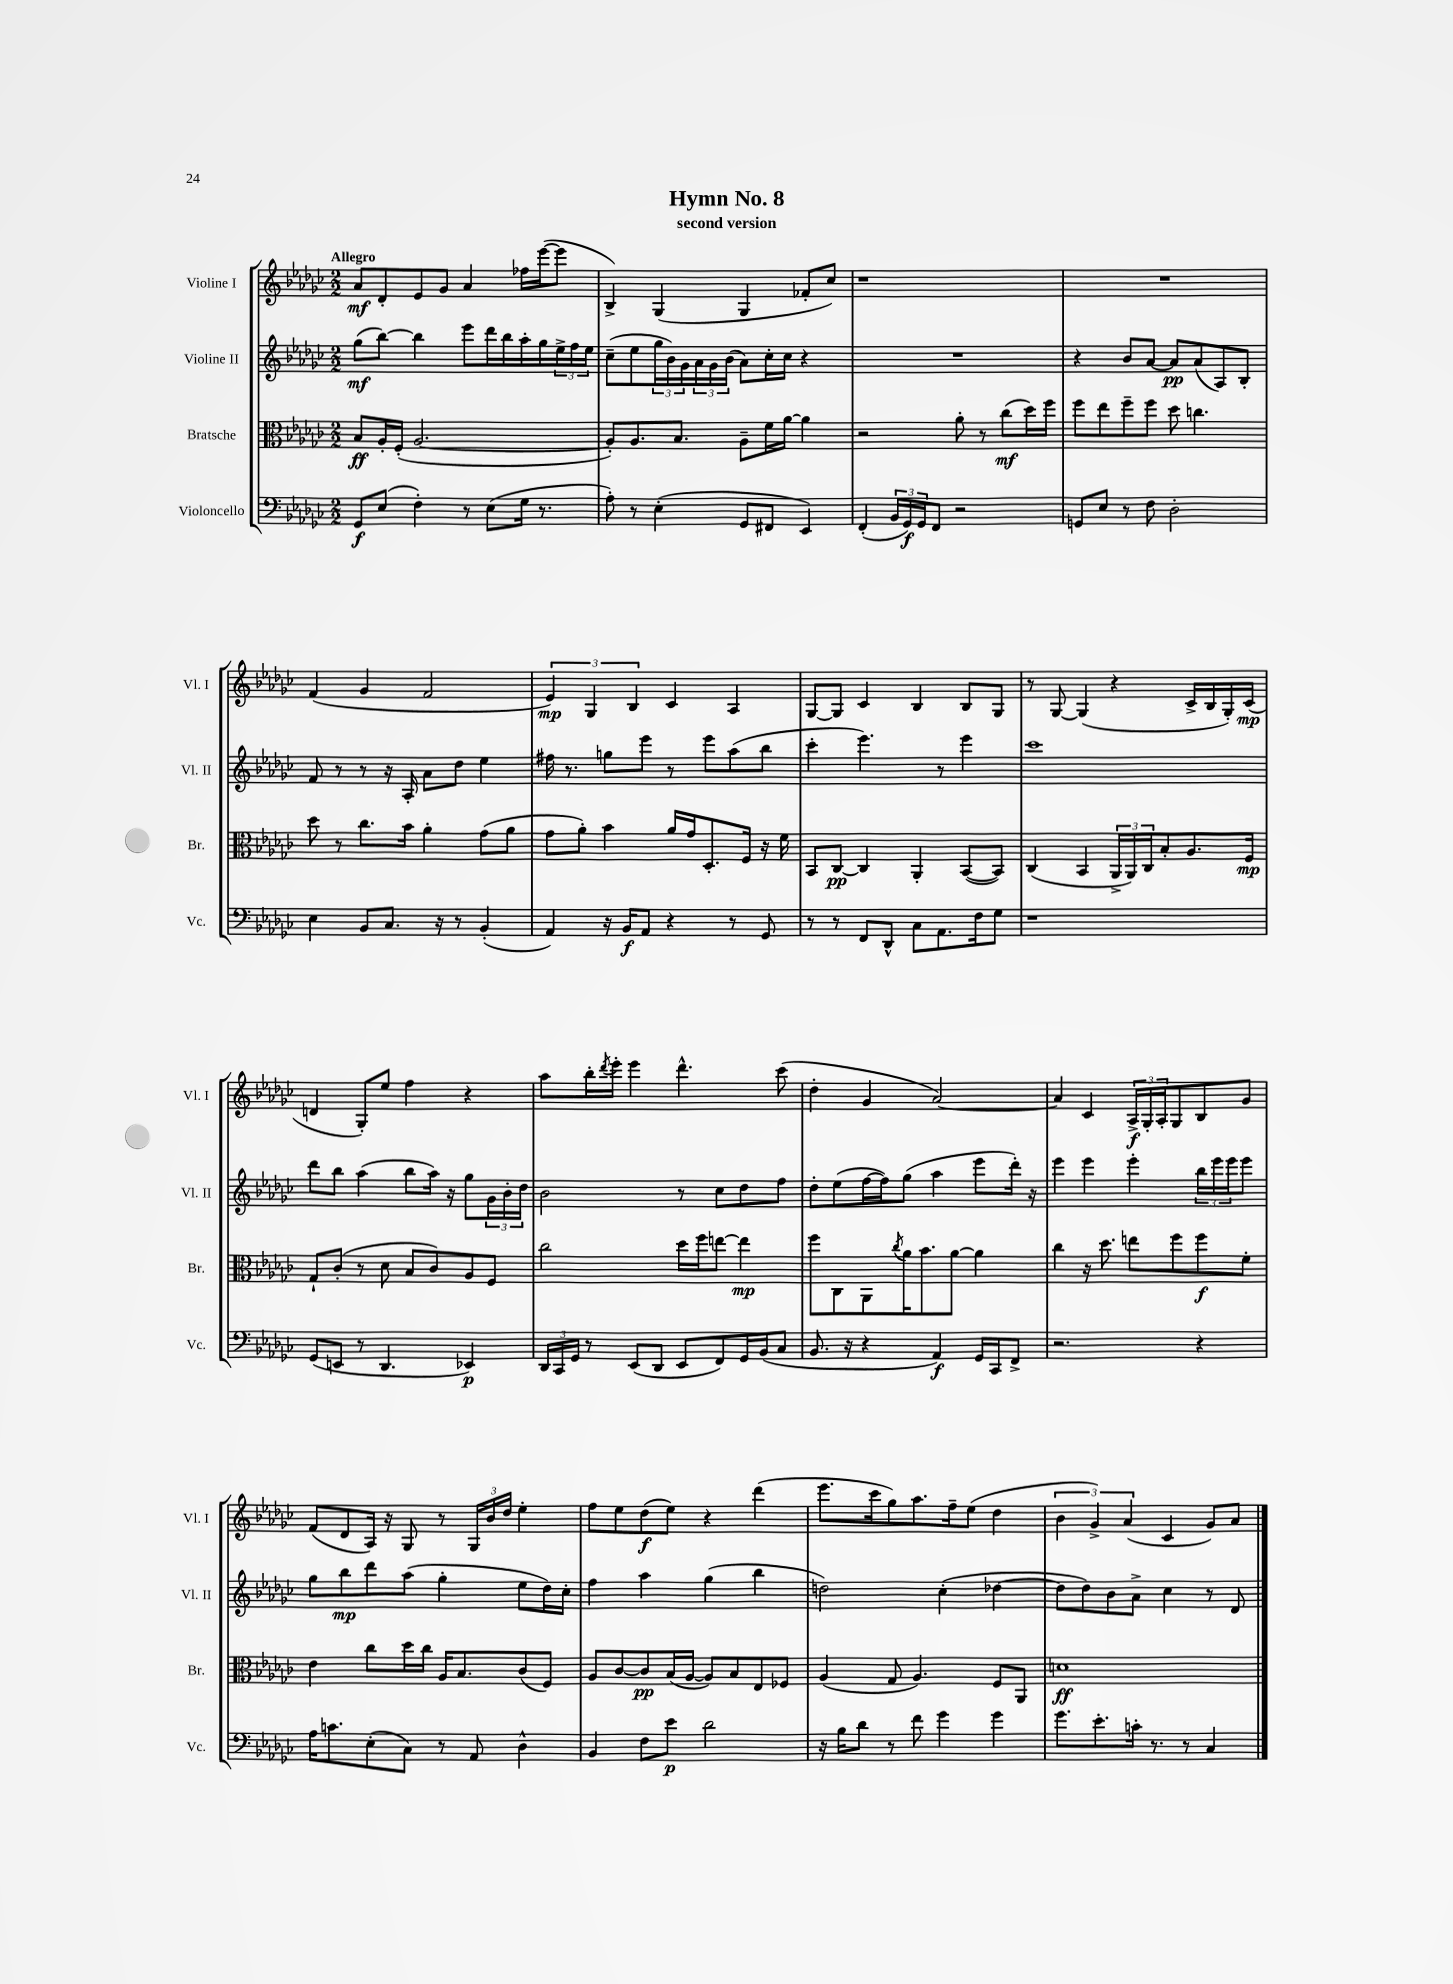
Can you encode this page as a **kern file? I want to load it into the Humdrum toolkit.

**kern	**dynam	**kern	**dynam	**kern	**dynam	**kern	**dynam
*part4	*part4	*part3	*part3	*part2	*part2	*part1	*part1
*staff4	*staff4	*staff3	*staff3	*staff2	*staff2	*staff1	*staff1
*I"Violoncello	*	*I"Bratsche	*	*I"Violine II	*	*I"Violine I	*
*I'Vc.	*	*I'Br.	*	*I'Vl. II	*	*I'Vl. I	*
*clefF4	*	*clefC3	*	*clefG2	*	*clefG2	*
*k[b-e-a-d-g-c-]	*	*k[b-e-a-d-g-c-]	*	*k[b-e-a-d-g-c-]	*	*k[b-e-a-d-g-c-]	*
*M2/2	*	*M2/2	*	*M2/2	*	*M2/2	*
=1	=1	=1	=1	=1	=1	=1	=1
!	!	!	!	!	!	!LO:TX:a:B:t=Allegro	!
8GG-/L	f	8B-/L	ff	(8gg-\L	mf	8a-/L	mf
(8E-/J	.	16A-'/L	.	[8bb-\J)	.	8d-'/	.
.	.	(16F'/JJ	.	.	.	.	.
4F'\)	.	[2.A-/	.	4bb-\]	.	8e-/	.
.	.	.	.	.	.	8g-/J	.
8r	.	.	.	8eee-\L	.	4a-/	.
(8E-\L	.	.	.	16ddd-\L	.	.	.
.	.	.	.	16bb-\	.	.	.
16G-\Jk	.	.	.	16aa-'\	.	16ff-X\LL	.
8.r	.	.	.	16gg-\	.	([16eee-\J	.
.	.	.	.	24ee-^\	.	8eee-\J]	.
.	.	.	.	24ff\	.	.	.
.	.	.	.	24ee-\JJ	.	.	.
=2	=2	=2	=2	=2	=2	=2	=2
8A-'\)	.	8A-'/L])	.	(8cc-~\L	.	4B-^/)	.
8r	.	8.A-/	.	8ee-\	.	.	.
(4E-'\	.	.	.	24gg-\L	.	(4G-/	.
.	.	.	.	24b-\)	.	.	.
.	.	8.B-/J	.	.	.	.	.
.	.	.	.	24g-\	.	.	.
.	.	.	.	24a-\	.	.	.
.	.	.	.	24g-\	.	.	.
.	.	.	.	(24b-\JJ	.	.	.
8GG-/L	.	8A-~\L	.	8a-\L)	.	4G-/	.
8FF#X/J	.	16f\L	.	16cc-'\L	.	.	.
.	.	[16a-\JJ	.	16cc-\JJ	.	.	.
4EE-/)	.	4a-\]	.	4r	.	8f-X'/L	.
.	.	.	.	.	.	8cc-/J)	.
=3	=3	=3	=3	=3	=3	=3	=3
(4FF'/	.	2r	.	1r	.	1r	.
24BB-/LL	.	.	.	.	.	.	.
24GG-/)	f	.	.	.	.	.	.
24GG-/J	.	.	.	.	.	.	.
8FF/J	.	.	.	.	.	.	.
2r	.	8a-'\	.	.	.	.	.
.	.	8r	.	.	.	.	.
.	.	(8cc-\L	mf	.	.	.	.
.	.	16dd-\L)	.	.	.	.	.
.	.	16ff\JJ	.	.	.	.	.
=4	=4	=4	=4	=4	=4	=4	=4
8GGn/L	.	8ff\L	.	4r	.	1r	.
8E-/J	.	8ee-\	.	.	.	.	.
8r	.	8ff~\	.	8b-/L	.	.	.
8F\	.	8ff\J	.	[8a-/J	.	.	.
2D-'\	.	8dd-\	.	8a-/L]	pp	.	.
.	.	4.ccn\	.	(8a-/	.	.	.
.	.	.	.	8A-/)	.	.	.
.	.	.	.	8B-'/J	.	.	.
!!LO:LB:g=z
=5	=5	=5	=5	=5	=5	=5	=5
4E-\	.	8dd-\	.	8f/	.	(4f/	.
.	.	8r	.	8r	.	.	.
8BB-/L	.	8.cc-\L	.	8r	.	4g-/	.
8.C-/J	.	.	.	16r	.	.	.
.	.	16b-\Jk	.	16A-'/	.	.	.
.	.	4a-'\	.	8a-\L	.	2f/	.
16r	.	.	.	.	.	.	.
8r	.	.	.	8dd-\J	.	.	.
(4BB-'/	.	(8g-\L	.	4ee-\	.	.	.
.	.	8a-\J	.	.	.	.	.
=6	=6	=6	=6	=6	=6	=6	=6
4AA-/)	.	8g-\L	.	16ff#X\	.	6e-/)	mp
.	.	.	.	8.r	.	.	.
.	.	8a-'\J)	.	.	.	.	.
.	.	.	.	.	.	6G-/	.
16r	.	4b-\	.	8ggn\L	.	.	.
16BB-/KL	f	.	.	.	.	.	.
.	.	.	.	.	.	6B-/	.
8AA-/J	.	.	.	8eee-\J	.	.	.
4r	.	16a-/LL	.	8r	.	4c-/	.
.	.	16g-/J	.	.	.	.	.
.	.	8.D-'/	.	8eee-\L	.	.	.
8r	.	.	.	(8aa-\	.	4A-/	.
.	.	16F/Jk	.	.	.	.	.
8GG-/	.	16r	.	8bb-\J	.	.	.
.	.	16f\	.	.	.	.	.
=7	=7	=7	=7	=7	=7	=7	=7
8r	.	8BB-/L	.	4ccc-'\	.	[8G-/L	.
8r	.	[8C-/J	pp	.	.	8G-/J]	.
8FF/L	.	4C-/]	.	4.eee-\)	.	4c-/	.
8DD-^^/J	.	.	.	.	.	.	.
8C-\L	.	4AA-'/	.	.	.	4B-/	.
8.AA-\	.	.	.	8r	.	.	.
.	.	([8BB-/L	.	4eee-\	.	8B-/L	.
16F\k	.	.	.	.	.	.	.
8G-\J	.	8BB-/J])	.	.	.	8G-/J	.
=8	=8	=8	=8	=8	=8	=8	=8
1r	.	(4C-/	.	1ccc-	.	8r	.
.	.	.	.	.	.	[8G-/	.
.	.	4BB-/	.	.	.	(4G-/]	.
.	.	24AA-^/LL	.	.	.	4r	.
.	.	24AA-/)	.	.	.	.	.
.	.	24C-/J	.	.	.	.	.
.	.	8B-'/	.	.	.	.	.
.	.	8.A-/	.	.	.	16c-^/LL	.
.	.	.	.	.	.	16B-/	.
.	.	.	.	.	.	16G-'/)	.
.	.	16F/Jk	mp	.	.	(16c-/JJ	mp
!!LO:LB:g=z
=9	=9	=9	=9	=9	=9	=9	=9
(8GG-/L	.	8G-`/L	.	8ddd-\L	.	4dn/	.
8EEn/J	.	(8c-'/J	.	8bb-\J	.	.	.
8r	.	8r	.	(4aa-\	.	8G-'/L)	.
4.DD-/	.	8d-\	.	.	.	8ee-/J	.
.	.	8B-/L	.	8bb-\L	.	4ff\	.
.	.	8c-/)	.	16aa-\Jk)	.	.	.
.	.	.	.	16r	.	.	.
4EE-X/)	p	8A-/	.	8gg-\L	.	4r	.
.	.	8F/J	.	24g-\L	.	.	.
.	.	.	.	24b-'\	.	.	.
.	.	.	.	24dd-\JJ	.	.	.
=10	=10	=10	=10	=10	=10	=10	=10
24DD-/LL	.	2cc-\	.	2b-\	.	8aa-\L	.
24CC-/	.	.	.	.	.	.	.
24GG-/JJ	.	.	.	.	.	.	.
8r	.	.	.	.	.	16bb-'\L	.
.	.	.	.	.	.	8qddd-/	.
.	.	.	.	.	.	16eee-'\JJ	.
(8EE-/L	.	.	.	.	.	4eee-\	.
8DD-/J	.	.	.	.	.	.	.
8EE-/L	.	16dd-\LL	.	8r	.	4.ddd-^^\	.
.	.	16ff\J	.	.	.	.	.
8FF/)	.	[8een\J	.	8cc-\L	.	.	.
16GG-/L	.	4ee\]	mp	8dd-\	.	.	.
(16BB-/J	.	.	.	.	.	.	.
8C-/J	.	.	.	8ff\J	.	(8ccc-\	.
=11	=11	=11	=11	=11	=11	=11	=11
8.BB-/	.	8ff\L	.	8dd-'\L	.	4dd-'\	.
.	.	8C-\	.	(8ee-\	.	.	.
16r	.	.	.	.	.	.	.
4r	.	8AA-\	.	[16ff\L	.	4g-/	.
.	.	.	.	16ff\J])	.	.	.
.	.	8qcc-/	.	.	.	.	.
.	.	16a-\K	.	(8gg-\J	.	.	.
.	.	8.b-\	.	.	.	.	.
4AA-/)	f	.	.	4aa-\	.	[2a-/)	.
.	.	[8a-\J	.	.	.	.	.
16GG-/LL	.	4a-\]	.	8eee-\L	.	.	.
16CC-/J	.	.	.	.	.	.	.
8FF^/J	.	.	.	16ddd-'\Jk)	.	.	.
.	.	.	.	16r	.	.	.
=12	=12	=12	=12	=12	=12	=12	=12
2.r	.	4cc-\	.	4eee-\	.	4a-/]	.
.	.	16r	.	4eee-\	.	4c-/	.
.	.	8.dd-\	.	.	.	.	.
.	.	8een\L	.	4eee-'\	.	24A-^/LL	f
.	.	.	.	.	.	24G-'/	.
.	.	.	.	.	.	24A-'/J	.
.	.	8ff\	.	.	.	8G-/	.
4r	.	8ff\	f	24bb-\LL	.	8B-/	.
.	.	.	.	24eee-\	.	.	.
.	.	.	.	24eee-\J	.	.	.
.	.	8f'\J	.	8eee-\J	.	8g-/J	.
!!LO:LB:g=z
=13	=13	=13	=13	=13	=13	=13	=13
16A-\KL	.	4e-\	.	8gg-\L	.	(8f/L	.
8.cn\	.	.	.	.	.	.	.
.	.	.	.	8bb-\	mp	8d-/	.
(8E-'\	.	8cc-\L	.	8ddd-\	.	16A-/Jk)	.
.	.	.	.	.	.	16r	.
8C-\J)	.	16dd-\L	.	(8aa-\J	.	8G-/	.
.	.	16cc-\JJ	.	.	.	.	.
8r	.	16A-/KL	.	4gg-'\	.	8r	.
.	.	8.B-/	.	.	.	.	.
8AA-/	.	.	.	.	.	24G-/LL	.
.	.	.	.	.	.	24b-/	.
.	.	.	.	.	.	24dd-/JJ	.
4D-^^\	.	(8c-/	.	8ee-\L	.	4ee-'\	.
.	.	8F/J)	.	16dd-\L)	.	.	.
.	.	.	.	16cc-'\JJ	.	.	.
=14	=14	=14	=14	=14	=14	=14	=14
4BB-/	.	8A-/L	.	4ff\	.	8ff\L	.
.	.	[8c-/	.	.	.	8ee-\	.
8F\L	.	8c-/]	pp	4aa-\	.	(8dd-\	f
8e-\J	p	(16B-/L	.	.	.	8ee-\J)	.
.	.	[16A-/JJ	.	.	.	.	.
2d-\	.	8A-/L])	.	(4gg-\	.	4r	.
.	.	8B-/	.	.	.	.	.
.	.	8E-/	.	4bb-\	.	(4ddd-\	.
.	.	8F-X/J	.	.	.	.	.
=15	=15	=15	=15	=15	=15	=15	=15
16r	.	(4A-/	.	2ddn\)	.	8.eee-\L	.
16B-\KL	.	.	.	.	.	.	.
8d-\J	.	.	.	.	.	.	.
.	.	.	.	.	.	16ccc-\k	.
8r	.	8G-/	.	.	.	8gg-\)	.
8f\	.	4.A-/)	.	.	.	8.aa-\	.
4g-\	.	.	.	(4cc-'\	.	.	.
.	.	.	.	.	.	16ff~\k	.
.	.	.	.	.	.	(8ee-\J	.
4g-\	.	8F/L	.	[4dd-X\	.	4dd-\	.
.	.	8AA-/J	.	.	.	.	.
=16	=16	=16	=16	=16	=16	=16	=16
8.g-\L	.	1dn	ff	8dd-\L]	.	6b-\	.
.	.	.	.	8dd-\)	.	.	.
.	.	.	.	.	.	6g-^/)	.
8.e-'\	.	.	.	.	.	.	.
.	.	.	.	8b-\	.	.	.
.	.	.	.	.	.	(6a-/	.
16cn'\Jk	.	.	.	8a-^\J	.	.	.
8.r	.	.	.	.	.	.	.
.	.	.	.	4cc-\	.	4c-/	.
8r	.	.	.	.	.	.	.
4C-/	.	.	.	8r	.	8g-/L)	.
.	.	.	.	8d-/	.	8a-/J	.
==	==	==	==	==	==	==	==
*-	*-	*-	*-	*-	*-	*-	*-
